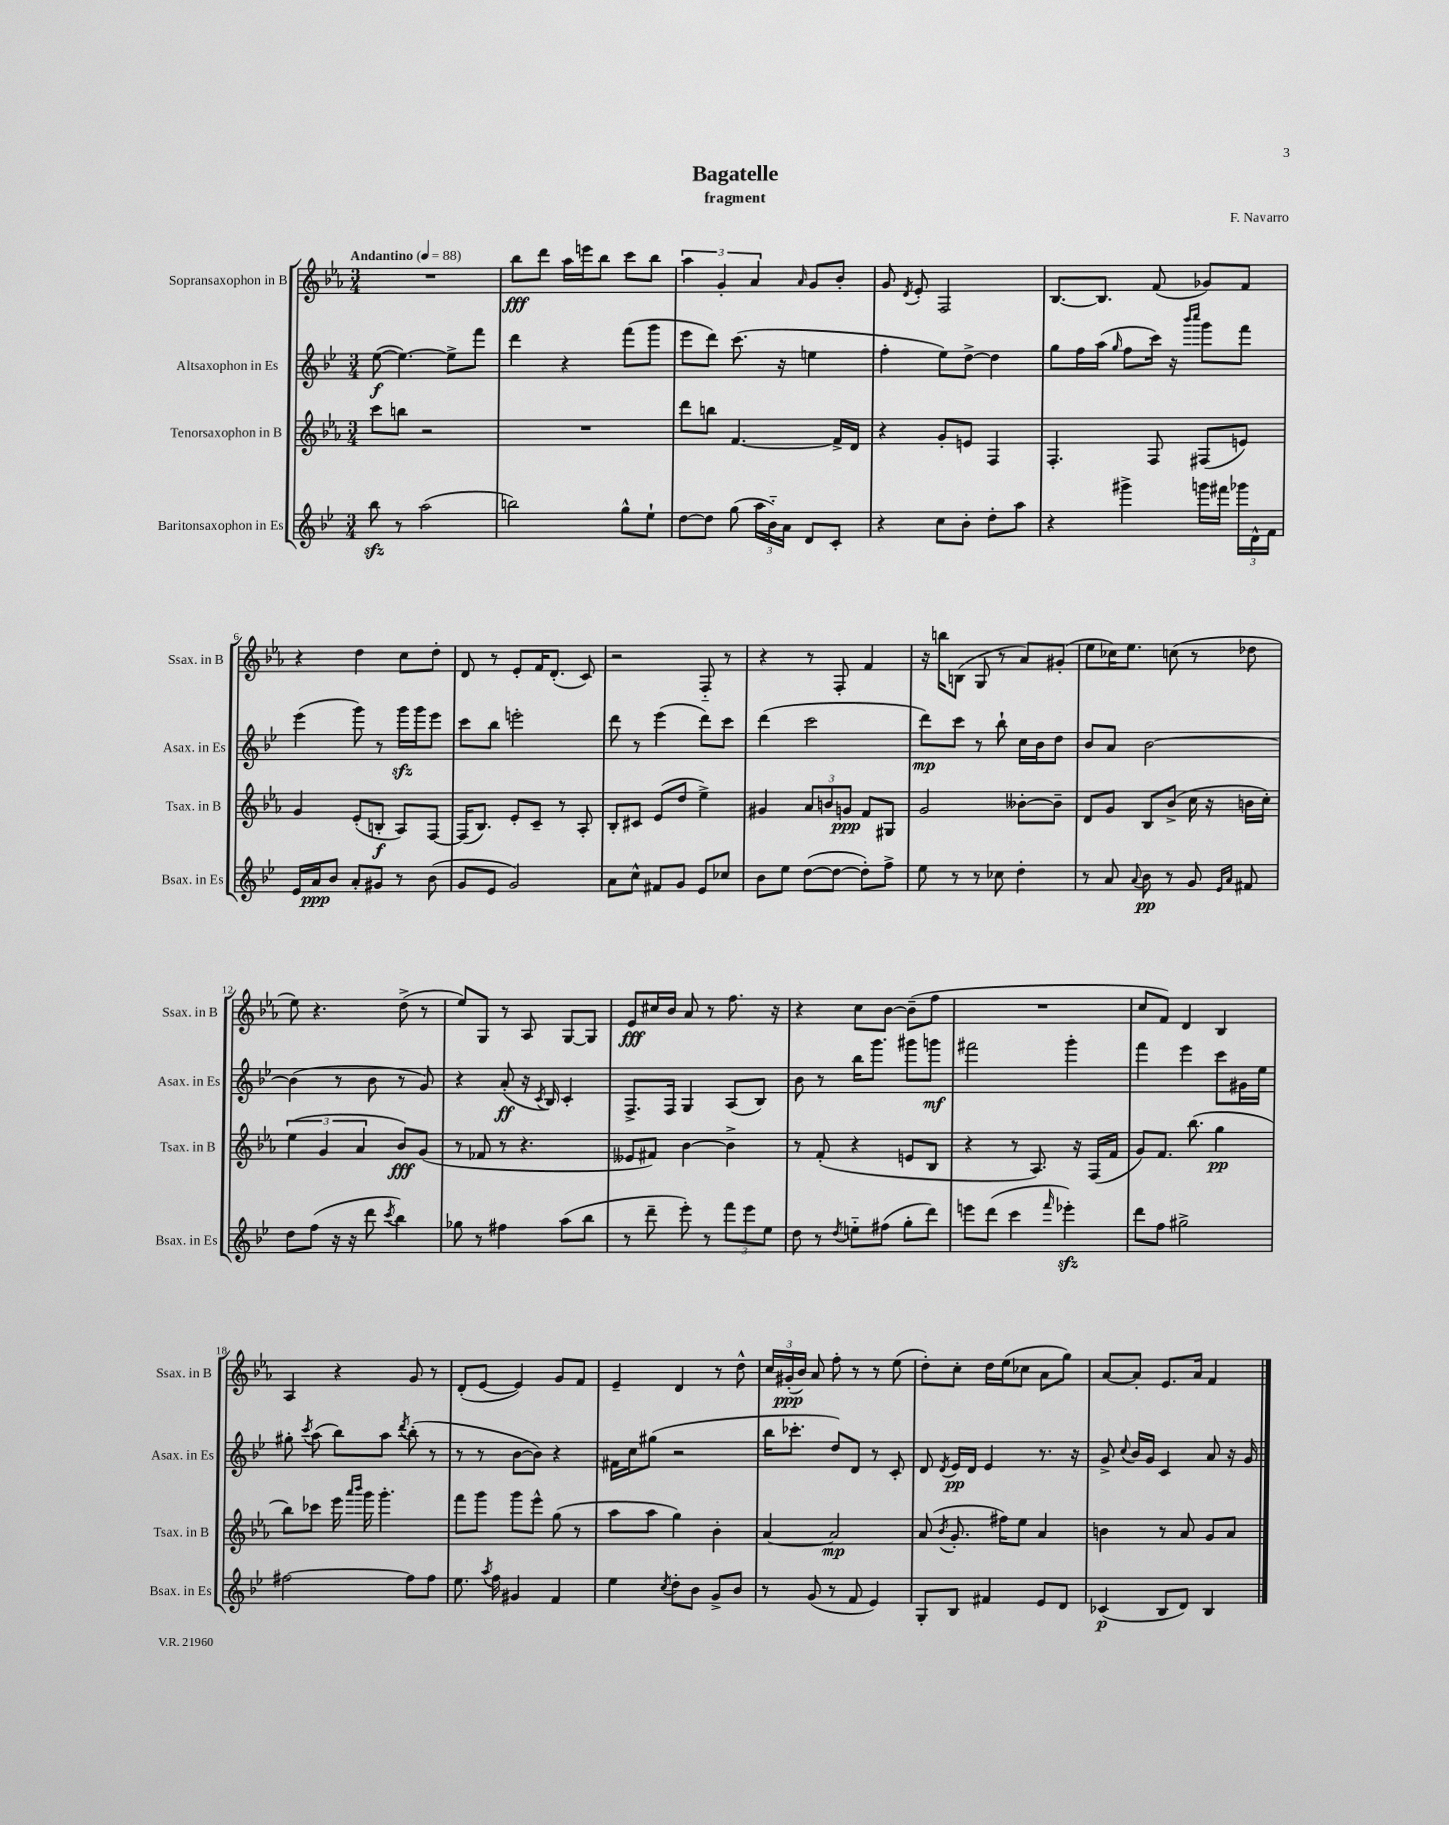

**kern	**kern	**kern	**kern
*staff4	*staff3	*staff2	*staff1
*clefG2	*clefG2	*clefG2	*clefG2
*k[b-e-]	*k[b-e-a-]	*k[b-e-]	*k[b-e-a-]
*M3/4	*M3/4	*M3/4	*M3/4
*MM88	*MM88	*MM88	*MM88
8bb-\	8ccc\L	([8ee-\	2.r
8r	8bb\J	4.ee-\_)	.
(2aa\	2r	.	.
.	.	8ee-^\]L	.
.	.	8fff\J	.
=	=	=	=
2bb\)	2.r	4ddd\	8bb-\L
.	.	.	8ddd\J
.	.	4r	16aa-\LL
.	.	.	16eee\J
.	.	.	8bb-\J
8gg^^\L	.	(8fff\L	8ccc\L
8ee-`\J	.	8ggg\J	8bb-\J
=	=	=	=
[8dd\L	8ddd\L	8eee-\L	6aa-\
8dd\]J	8bb\J	8ddd\J)	.
.	.	.	6g'/
(8gg\	[4.f/	(8.ccc\	.
.	.	.	6a-/
24aa\LL	.	.	.
24b-'~\)	.	.	.
.	.	16r	.
24a\JJ	.	.	.
.	.	.	16qqa-/
8d/L	.	4ee\	8g/L
8c'/J	16f^/]LL	.	8b-'/J
.	16d/JJ	.	.
=	=	=	=
4r	4r	4ff'\	8g/
.	.	.	8qd/
.	.	.	8e-'/
8cc\L	8g'/L	8ee-\L)	2F/
8b-'\J	8e/J	[8dd^\J	.
8dd'\L	4F/	4dd\]	.
8aa\J	.	.	.
=	=	=	=
4r	4.F'/	8gg\L	[8.B-/L
.	.	16ff\L	.
.	.	(16aa\JJ	8.B-/]J
.	.	16qqgg/	.
4ggg#^\	.	8ff\L	.
.	8F/	16ccc\Jk)	(8f/
.	.	16r	.
.	.	16qqbbb-/LL	.
.	.	16qqcccc/JJ	.
16ggg\LL	(8F#/L	8ggg\L	8g-/L)
16fff#\JJ	.	.	.
24ggg-\LL	8e/J)	8fff\J	8f/J
24d^^\	.	.	.
24f\JJ	.	.	.
=	=	=	=
16e-/LL	4g/	(4eee-\	4r
16a/J	.	.	.
8b-/J	.	.	.
8a'/L	(8e-'/L	8ggg\)	4dd\
8g#/J	8B'/J	8r	.
8r	8A-/L)	16ggg\LL	8cc\L
.	.	16ggg\J	.
(8b-\	[8F/J	8eee-\J	8dd'\J
=	=	=	=
8g/L	(16F/]LK	8ccc\L	8d/
.	8.B-/J)	.	.
8e-/J	.	8bb-\J	8r
2g/)	8e-'/L	2eee'\	8e-'/L
.	8c~/J	.	16f/K
.	.	.	(8.d'/J
.	8r	.	.
.	8A-'/	.	8c/)
=	=	=	=
8a\L	8B-'/L	8ddd\	2r
8cc^^\J	8c#/J	8r	.
8f#/L	(8e-/L	(4eee-\	.
8g/J	8dd/J	.	.
8e-/L	4ee-^\)	8ddd\L)	8F'~/
8cc-/J	.	8ccc\J	8r
=	=	=	=
8b-\L	4g#/	(4ddd\	4r
8ee-\J	.	.	.
([8dd\L	12a-/L	2ccc\	8r
.	12b/	.	.
8dd\_J	.	.	8F'/
.	12g/J	.	.
8dd'\]L)	8f/L	.	4f/
8ff^\J	8G#/J	.	.
=	=	=	=
8ee-\	2g/	8ddd\L)	16r
.	.	.	16bb\LK
8r	.	8ccc\J	(8B\J
8r	.	8r	8G/
8cc-\	.	8bb-`\	8r
4dd'\	[8b--'\L	16cc\LL	8a-/L)
.	.	16b-\J	.
.	8b--~\]J	8dd\J	(8g#'/J
=	=	=	=
8r	8d/L	8b-/L	8ee-\L
8a/	8g/J	8a/J	16cc-\K)
.	.	.	8.ee-\J
8qqa/	.	.	.
8b-\	8B-/L	[2b-\	.
8r	(8b-^/J	.	(8cc\
8g/	16cc\	.	8r
.	16r	.	.
16qqe-/LL	.	.	.
16qqa/JJ	.	.	.
8f#/	16b\LL	.	8dd-\
.	16cc'\JJ)	.	.
=	=	=	=
8dd\L	(6ee-\	(4b-\]	8ee-\)
(8ff\J	.	.	4.r
.	6g/	.	.
16r	.	8r	.
16r	.	.	.
.	6a-/	.	.
8ddd\	.	8b-\	.
8qccc/	.	.	.
4bb-\)	8b-/L)	8r	(8dd^\
.	(8g/J	8g/)	8r
=	=	=	=
8gg-\	8r	4r	8ee-/L)
8r	8f-/	.	8G/J
4ff#\	8r	(8a'/	8r
.	4.r	16r	8A-/
.	.	8qc/	.
.	.	16B-/)	.
(8aa\L	.	4c'/	[8G/L
8bb-\J	.	.	8G/]J
=	=	=	=
8r	8e--/L	8.F^/L	8e-/L
8ddd~\	8f#/J)	.	16cc#/L
.	.	16F/Jk	16b-/JJ
8eee-'\)	[4b-\	4G/	8a-/
8r	.	.	8r
12fff\L	4b-^\]	(8A/L	8.ff\
12eee-\	.	.	.
.	.	8B-/J)	.
12ee-\J	.	.	.
.	.	.	16r
=	=	=	=
8dd\	8r	8b-\	4r
8r	(8f'/	8r	.
8qdd/	.	.	.
8ee'~\L	4r	16bb-\LK	8cc\L
.	.	8.ggg\J	.
(8ff#\J	.	.	[8b-\J
8gg'\L	8e/L	8ggg#\L	(8b-~\]L
8ddd\J)	8B-/J	8ggg\J	8ff\J
=	=	=	=
8eee\L	4r	2fff#\	2.r
(8ddd\J	.	.	.
4ccc\	8r	.	.
.	8.A-/)	.	.
16qqfff/	.	.	.
4eee-'\)	.	4ggg'\	.
.	16r	.	.
.	(16F/LL	.	.
.	16f/JJ	.	.
=	=	=	=
8ddd\L	8g/L)	4fff\	8cc/L
8ff\J	8.f/J	.	8f/J)
2gg#^\	.	4eee-\	4d/
.	(8.bb-\	.	.
.	4gg\	8ccc\L	4B-/
.	.	16g#\L	.
.	.	16ee-\JJ	.
=	=	=	=
[2ff#\	8bb-\L)	8gg#'\	4A-/
.	.	8qccc/	.
.	8ccc-\J	(8aa\	.
.	16eee-\	8bb-\L)	4r
.	16qqaaa-/LL	.	.
.	16qqbbb-/JJ	.	.
.	16ggg\	.	.
.	4.ggg'\	8aa\J	.
.	.	8qddd/	.
8ff#\]L	.	(8bb-'\	8g/
8ff#\J	.	8r	8r
=	=	=	=
8.ee-\	8fff\L	8r	(8d'/L
.	8ggg\J	8r	[8e-/J
8qaa/	.	.	.
16ff\	.	.	.
4g#/	8ggg\L	[8b-\L	4e-/])
.	8eee-^^\J	8b-\]J)	.
4f/	(8gg\	4r	8g/L
.	8r	.	8f/J
=	=	=	=
4ee-\	8aa-\L	16f#\LL	4e-~/
.	.	16cc\J	.
.	8aa-\J	(8gg#\J	.
8qcc/	.	.	.
8dd'\L	4gg\)	2r	4d/
8b-\J	.	.	.
8g^/L	4b-'\	.	8r
8b-/J	.	.	8dd^^\
=	=	=	=
8r	[4a-/	16bb-\LK	24cc/LL
.	.	.	(24g#'/
.	.	8.ccc-'\J	.
.	.	.	24b-/JJ)
(8g/	.	.	8a-/
8r	2a-/]	8dd/L)	8ff'\
8f/	.	8d/J	8r
4e-/)	.	8r	8r
.	.	8c'/	(8ee-\
=	=	=	=
8G'/L	(8a-/	8d/	8dd'\L)
.	8qb-/	8qd/	.
8B-/J	8.g'/	16e-/LL	8cc'\J
.	.	16d/JJ	.
4f#/	.	4e-/	16dd\LL
.	16ff#\LK)	.	(16ee-\J
.	8ee-\J	.	8cc-\J
8e-/L	4a-/	8.r	8a-\L
8d/J	.	.	8gg\J)
.	.	16r	.
=	=	=	=
(4c-/	4b\	8g^/	[8a-/L
.	.	8qqcc/	.
.	.	16b-/LL	8a-'/]J
.	.	16g/JJ	.
8B-/L	8r	4c/	8.e-/L
8d/J)	8a-/	.	.
.	.	.	16a-/Jk
4B-/	8g/L	8a/	4f/
.	8a-/J	16r	.
.	.	16g/	.
==	==	==	==
*-	*-	*-	*-
